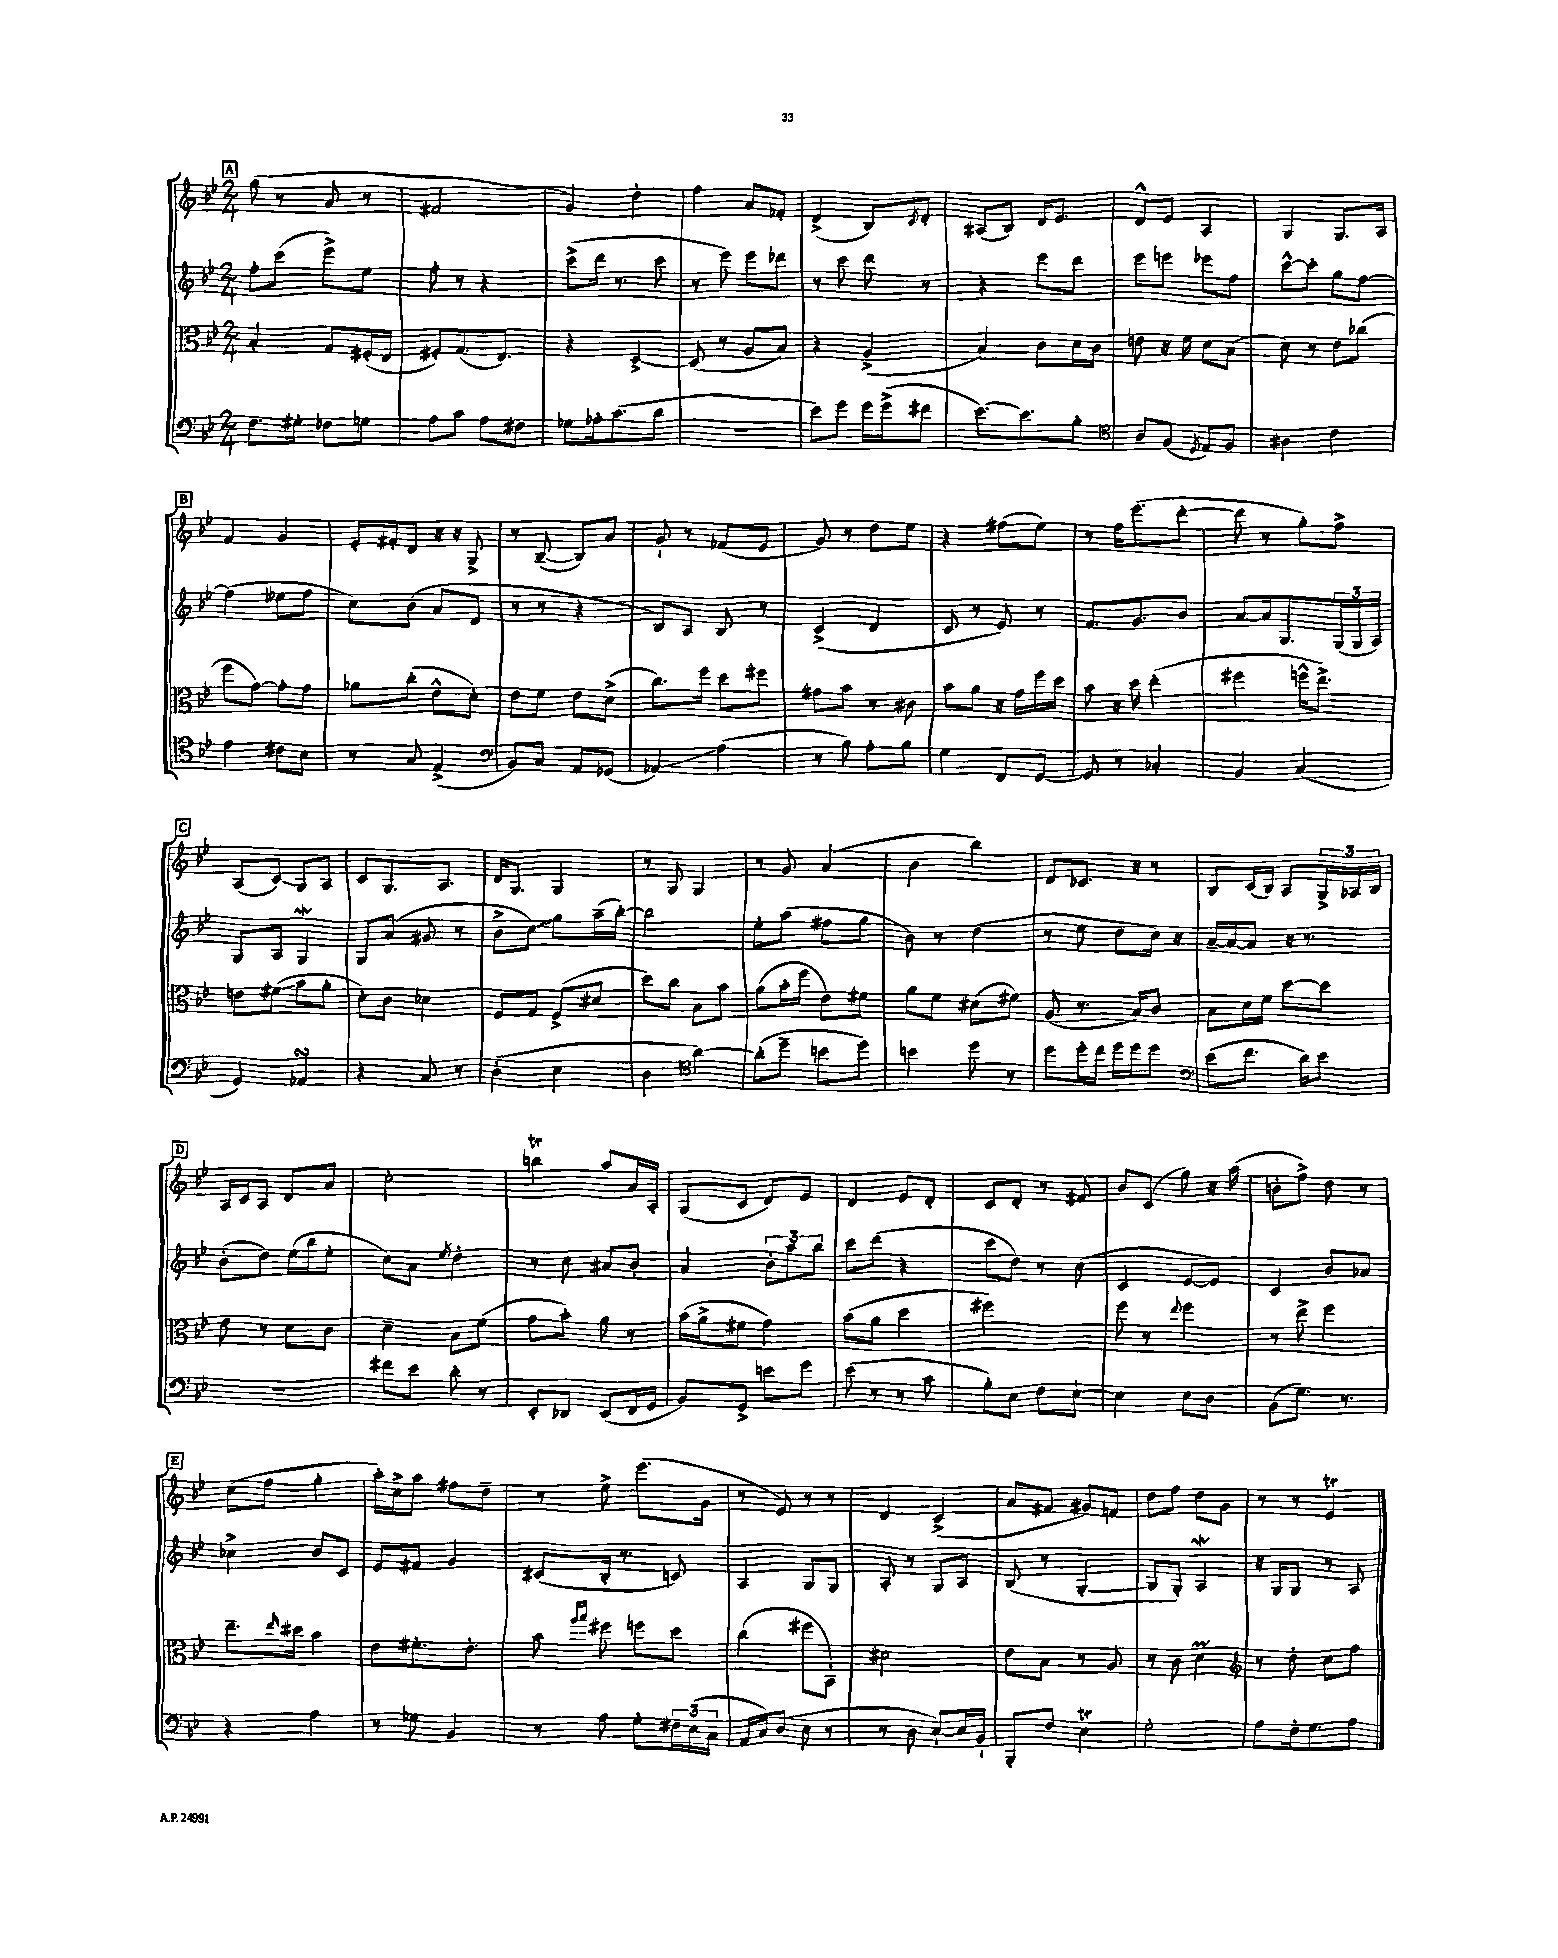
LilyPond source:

<<
\new StaffGroup <<
\new Staff = "s0" {
    \clef treble \key bes \major \numericTimeSignature \time 2/4
    \mark \markup { \box "A" } g''8( r8 a'8 r8 |
    fis'2 |
    g'4) d''4-. |
    f''4 a'8 fes'8-. |
    d'4->( bes8) \acciaccatura { c'8 } d'8-. |
    ais8( bes8) d'16 ees'8. |
    d'8-^ ees'8 a4 |
    g4 g8. a16 |
    \mark \markup { \box "B" } f'4 g'4 |
    ees'16-. fis'16-. d'8 r16 r16 g8-> |
    r8 bes8~--( bes8) a'8 |
    g'8-! r8 fes'8( ees'8 |
    g'8) r8 d''8 ees''8 |
    r4 fis''8( ees''8) |
    r8 f''16 ees'''8.( d'''8~-. |
    d'''8 r8 g''8-.) f''8-> |
    \mark \markup { \box "C" } a8( c'8\glissando) g8 a8 |
    c'8 g8. a8. |
    d'16 g8. g4 |
    r8 g8 g4 |
    r8 g'8 a'4( |
    bes'4 bes''4) |
    d'8 ces'8. r16 r8 |
    bes8 c'16( bes16) a8 \tuplet 3/2 { g16-> aes16 bes16 } |
    \mark \markup { \box "D" } a16 c'16 a8 d'8 a'8 |
    c''2-. |
    b''4\trill a''8 a'16 a16-. |
    g8( c'8 d'8) ees'8 |
    d'4 ees'8 d'8-. |
    c'8 d'8-. r8 fis'8 |
    bes'8 c'8( g''8) r16 a''16( |
    b'8-. f''8->) d''8 r8 |
    \mark \markup { \box "E" } c''8( f''8 g''4-. |
    a''16-.) c''16-> a''8 fis''8 d''8-- |
    r8 ees''8-> ees'''8.( g'16 |
    r8 ees'8) r8 r8 |
    d'4 c'4->( |
    a'8 fis'8 gis'8) f'8 |
    d''8 f''8 d''8 g'8 |
    r8 r8 ees'4\trill \bar "|." |
}
\new Staff = "s1" {
    \clef treble \key bes \major \numericTimeSignature \time 2/4
    \mark \markup { \box "A" } f''8-. c'''8( ees'''8->) ees''8 |
    f''8-. r8 r4 |
    c'''8->( d'''16 r8. c'''8 |
    r8 ees'''8) ees'''8 des'''8 |
    r8 c'''8 d'''8 r8 |
    r4 ees'''8 d'''8 |
    ees'''8 e'''8 ees'''8 f''8 |
    c'''8~-^ c'''8-. g''8 f''8~ |
    \mark \markup { \box "B" } f''4( eeses''8 f''8 |
    c''8) bes'8( a'8 d'8 |
    r8 r8 r4 |
    bes8) a8 bes8 r8 |
    c'4->( d'4 |
    c'8 r8 ees'8) r8 |
    f'8. g'8. bes'8 |
    a'8~ a'16 g8. \tuplet 3/2 { g16( g16 a16) } |
    \mark \markup { \box "C" } g8 a8 g4\mordent |
    g8 a'8( gis'8 r8 |
    bes'8-> \once \override Glissando.style = #'zigzag c''8\glissando) g''8 a''16--( bes''16~-.) |
    bes''2 |
    ees''8-. a''8( fis''8 g''8 |
    bes'8) r8 d''4( |
    r8 ees''8 d''8 c''16) r16 |
    a'16~-- a'16~ a'8 r16 r8. |
    \mark \markup { \box "D" } bes'8-.( d''8) ees''16( bes''16 ees''8-. |
    c''8) a'8 \acciaccatura { ees''8 } d''4-. |
    r8 c''8 ais'8 bes'8-. |
    a'4 \tuplet 3/2 { bes'8-. a''8 bes''8 } |
    c'''8 d'''8( r4 |
    c'''8 d''8) r8 c''8( |
    c'4 ees'8~ ees'8) |
    c'4 bes'8 aes'8 |
    \mark \markup { \box "E" } ces''4-> bes'8 c'8 |
    ees'8 fis'8 g'4 |
    cis'8( bes16-. r8. c'8) |
    a4 g8 g8 |
    a8-. r8 g8 a8 |
    bes8( r8 g4~-. |
    g8 g8-.) a4\mordent |
    r16 g16 g8 r8 a8 \bar "|." |
}
\new Staff = "s2" {
    \clef alto \key bes \major \numericTimeSignature \time 2/4
    \mark \markup { \box "A" } bes4-. g8 fis16-.( ees16 |
    fis8-.) g8.( ees8.) |
    r4 d4~-> |
    d8( r8 a8 bes8) |
    r4 a4->( |
    bes4) c'8 d'16 c'16 |
    e'8 r16 f'16 d'8 bes8( |
    d'8) r8 ees'8 ces''8( |
    \mark \markup { \box "B" } f''8 g'8~) g'8-. g'8 |
    aes'8 c''8-.( ees'8-^ d'8-.) |
    ees'8 f'8 ees'8 d'8->( |
    c''8.) f''16 d''8 fis''8 |
    gis'8 bes'8 r8 cis'8 |
    bes'8 a'8 r16 g'16 f''16 d''16 |
    bes'8 r16 d''16 ees''4-.( |
    fis''4 f''16-^ ees''8.->) |
    \mark \markup { \box "C" } e'8 fis'8\glissando( bes'8 a'8-. |
    d'8-.) c'8 des'4 |
    f8 g8 f8->( dis'8 |
    d''8) c''8 bes8 bes'8 |
    a'8( bes'16-. f''16 ees'8) fis'8 |
    a'8 f'8 dis'8( fis'8) |
    a8( r8. bes16) c'8 |
    bes8 d'16 f'16 d''8~ d''8 |
    \mark \markup { \box "D" } ees'8 r8 d'8 c'8 |
    d'4-- bes8 f'8( |
    g'8 bes'8-.) a'8 r8 |
    bes'16( a'16-> fis'8 g'4) |
    bes'8( a'8 d''4 |
    fis''2) |
    f''8 r8 \appoggiatura { ees''8 } f''4 |
    r8 ees''8-> f''4 |
    \mark \markup { \box "E" } ees''8.-- \grace { ees''16 } dis''16 bes'4 |
    ees'8 fis'8.-. ees'8.-. |
    bes'8 \grace { a''16 bes''16 } fis''8 f''8 d''8 |
    c''4( fis''8 bes,8-.) |
    dis'2 |
    ees'8 bes8 r8 a8 |
    r8 c'8 d'4\prall |
    \clef treble r8 d''8-. c''8 f''8 \bar "|." |
}
\new Staff = "s3" {
    \clef bass \key bes \major \numericTimeSignature \time 2/4
    \mark \markup { \box "A" } f8. gis16-. fes8 g8 |
    a8 c'8 a8 fis8 |
    ges8 aes16-. c'8.( d'8 |
    r2 |
    ees'8) g'8 g'16 g'16->( fis'8 |
    ees'8.~) ees'8. bes8-. |
    \clef tenor a8 f8( \acciaccatura { d8 } ees8) f8 |
    ais4 c'4 |
    \mark \markup { \box "B" } ees'4 cis'8 bes8 |
    r8 g8 ees4->( |
    \clef bass bes,8) c8 a,8 ges,8( |
    aes,4\glissando) a4( |
    r8 bes8) a8-. bes8 |
    g4 f,8 g,8~ |
    g,8 r8 ces4-. |
    bes,4 c4( |
    \mark \markup { \box "C" } g,4) aes,4\turn |
    r4 c8 r8 |
    d4-.( ees4 |
    d4 \clef tenor a'4~) |
    a'8-.( d''8-- b'8 d''8) |
    b'4 d''8 r8 |
    d''8 d''16-. c''16 d''16 d''16 d''8 |
    \clef bass ees'8( f'8. d'16) ees'8 |
    \mark \markup { \box "D" } r2 |
    fis'8 ees'8 d'8-. r8 |
    ees,8-. des,8 ees,8( f,16 g,16 |
    bes,8) g,8-> e'8 g'8 |
    ees'8( r8 r8 c'8 |
    bes8-.) ees8 f8 ees8~-! |
    ees4 ees8 d8 |
    bes,8( g8.) r8. |
    \mark \markup { \box "E" } r4 a4 |
    r8 ges8 bes,4 |
    r8 a8 g8-. \tuplet 3/2 { fis16 ees16( c16 } |
    a,16 c16) d8( ees8 r8 |
    r8 d8 ees8~-!) ees16 bes,16-! |
    bes,,8-. f8 ees4\trill |
    g2-. |
    a8 f16-. g8. a8 \bar "|." |
}
>>
>>
